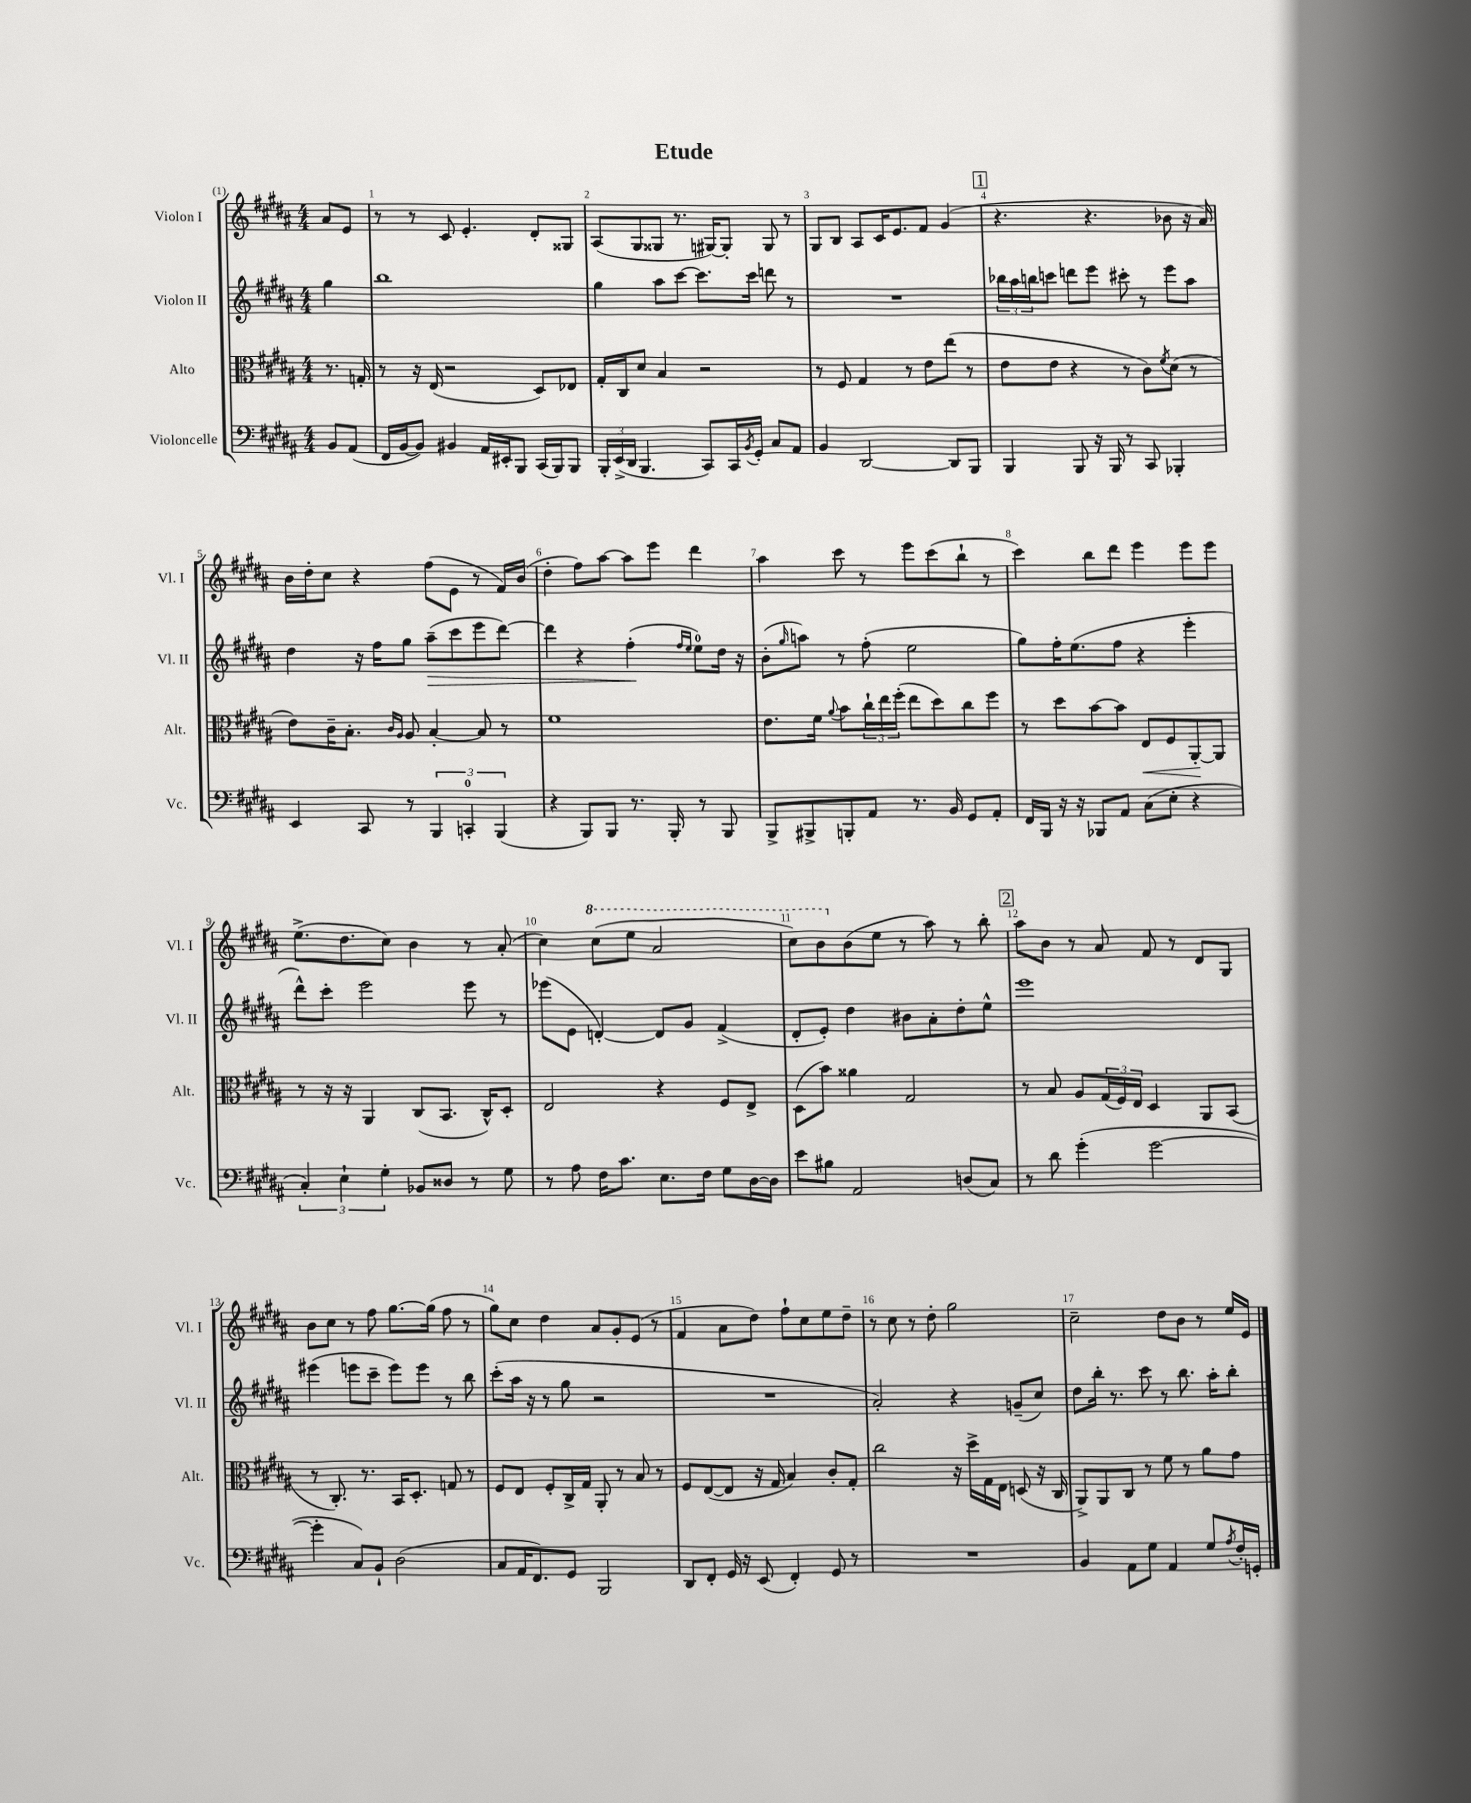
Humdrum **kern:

**kern	**kern	**kern	**kern
*staff4	*staff3	*staff2	*staff1
*clefF4	*clefC3	*clefG2	*clefG2
*k[f#c#g#d#a#]	*k[f#c#g#d#a#]	*k[f#c#g#d#a#]	*k[f#c#g#d#a#]
*M4/4	*M4/4	*M4/4	*M4/4
8BB/L	8.r	4gg#\	8a#/L
(8AA#/J	.	.	8e/J
.	16G'/	.	.
=	=	=	=
16FF#/LL	8r	1bb	8r
[16BB/J	.	.	.
8BB/]J)	16r	.	8r
.	(16E/	.	.
4BB#/	2r	.	8c#/
.	.	.	4.e'/
16AA#/LL	.	.	.
16EE#'/J	.	.	.
8BBB/J	.	.	.
(16CC#/LL	8D#/L)	.	8d#'/L
16BBB/J)	.	.	.
8BBB/J	8E-/J	.	8G##/J
=	=	=	=
24BBB'/LL	16G#'/LL	4gg#\	(8A#/L
(24EE^/	.	.	.
.	16C#/J	.	.
24DD#/JJ	.	.	.
4.BBB/	8d#/J	.	8G#/
.	4B/	8aa#\L	8G##/J
.	.	[8ccc#\J	8.r
8CC#/L)	2r	8.ccc#\]L	.
.	.	.	[16G#/LK)
16CC#/L	.	.	8G#'/]J
8qBB/	.	.	.
16GG#'/JJ	.	16ccc#\Jk	.
8C#/L	.	8ddd\	8G#/
8AA#/J	.	8r	8r
=	=	=	=
4BB/	8r	1r	8G#/L
.	8F#/	.	8B/J
[2DD#/	4G#/	.	8A#/L
.	.	.	16c#/K
.	.	.	8.e/
.	8r	.	.
.	8e\L	.	8f#/J
8DD#/]L	(8ee\J	.	(4g#/
8BBB/J	8r	.	.
=	=	=	=
4BBB/	8e\L	24bb-\LL	4.r
.	.	24aa#\	.
.	.	24bb\J	.
.	8e\J	8ccc\J	.
8BBB/	4r	8ddd\L	.
16r	.	8eee\J	4.r
16BBB/	.	.	.
8r	8r	8ccc#'\	.
8CC#/	8c#\L)	8r	.
.	8qf#/	.	.
4BBB-'/	(8d#\J	8eee\L	8b-\
.	8r	8aa#\J	16r
.	.	.	16a#/)
=	=	=	=
4EE/	8e\L)	4dd#\	16b\LL
.	.	.	16dd#'\J
.	16c#~\K	.	8cc#\J
.	8.B'\J	.	.
8CC#/	.	16r	4r
.	.	16ff#\LK	.
.	16qqc#/LL	.	.
.	16qqA#/JJ	.	.
8r	8A#/	8gg#\J	.
6BBB/	[4B'/	(8aa#~\L	(8ff#\L
.	.	8ccc#\	8e\J
6CC'/	.	.	.
.	8B/]	8eee\	8r
(6BBB/	.	.	.
.	8r	[8ddd#\J)	16f#/LL)
.	.	.	(16b/JJ
=	=	=	=
4r	1f#	4ddd#\]	4dd#'\
8BBB/L)	.	4r	8ff#\L)
8BBB/J	.	.	[8aa#\J
8.r	.	(4ff#'\	8aa#\]L
.	.	.	8eee\J
16BBB'/	.	.	.
.	.	16qqff#/LL	.
.	.	16qqee/JJ	.
8r	.	8ee\L)	4ddd#\
8BBB/	.	16dd#\Jk	.
.	.	16r	.
=	=	=	=
8BBB^/L	8.e\L	(8b'\L	4aa#\
.	.	16qqgg#/	.
8BBB#^/	.	8aa\J)	.
.	16f#\Jk	.	.
.	8qqa#/	.	.
8BBB'/	8b\L	8r	8ccc#\
8AA#/J	24cc#`\L	(8ff#'\	8r
.	24ee\	.	.
.	(24ff#'\JJ	.	.
8.r	8ee\L	2ee\	8eee\L
.	8dd#\)	.	(8ccc#\
16BB/	.	.	.
8GG#/L	8cc#\	.	8bb`\J
8AA#'/J	8ff#\J	.	8r
=	=	=	=
16FF#/LL	8r	8gg#\L)	4ccc#\)
16BBB/JJ	.	.	.
16r	8dd#\L	16ff#'\K	.
16r	.	(8.ee\	.
8BBB-/L	[8b\	.	8bb\L
8AA#/J	8b\]J	8ff#\J	8ddd#\J
(8C#\L	8E/L	4r	4eee\
8E'\J	8F#/	.	.
4r	[8AA#'/	4eee'\	8eee\L
.	8AA#/]J	.	8eee\J
=	=	=	=
6C#'/)	8r	8ddd#^^\L)	(8.ee^\L
.	16r	8ccc#'\J	.
6E`\	.	.	.
.	16r	.	8.dd#\
.	4AA#/	2eee\	.
6G#'\	.	.	.
.	.	.	8cc#\J)
8BB-/L	(8C#/L	.	4b\
8D##/J	8.BB/J	.	.
8r	.	8eee\	8r
.	16C#^^/LK)	.	.
8G#\	8D#'/J	8r	(8a#'/
=	=	=	=
8r	2E/	(8eee-\L	4cc#\)
8A#\	.	8e\J	.
16F#\LK	.	[4d'/)	(8ccc#\L
8.c#\J	.	.	.
.	.	.	8eee\J
8.E\L	4r	8d/]L	2aa#/
.	.	8g#/J	.
16F#\Jk	.	.	.
8G#\L	8F#/L	(4f#^/	.
[16D#\L	8E^/J	.	.
16D#\]JJ	.	.	.
=	=	=	=
8e\L	(8D#\L	8d#'/L	8ccc#\L)
8B#\J	8b\J)	8e'/J)	8bb\
2AA#/	4a##\	4dd#\	(8b\
.	.	.	8ee\J
.	2G#/	8b#\L	8r
.	.	8a#'\	8aa#\)
(8D/L	.	8dd#'\	8r
8C#/J)	.	8ee^^\J	8bb'\
=	=	=	=
8r	8r	1eee	8aa#\L
8d#\	8B/	.	8b\J
(4g#'\	8A#/L	.	8r
.	(24G#/L	.	8a#/
.	24F#/)	.	.
.	24E/JJ	.	.
[2g#\	4D#/	.	8f#/
.	.	.	8r
.	8AA#/L	.	8d#/L
.	(8BB/J	.	8G#/J
=	=	=	=
4g#'\]	8r	(4eee#\	8b\L
.	8.C#'/)	.	8cc#\J
8C#/L)	.	8eee\L	8r
.	8.r	.	.
8BB`/J	.	8ccc#~\J	8ff#\
(2D#\	16BB/LK	8eee\L)	[8.gg#\L
.	8.D#'/J	.	.
.	.	8eee\J	.
.	.	.	(16gg#\]Jk
.	8G/	8r	8ff#\
.	8r	8bb\	8r
=	=	=	=
8C#/L	8F#/L	(8ccc#'\L	8gg#\L)
16AA#/K	8E/J	16aa#\Jk	8cc#\J
8.FF#/)	.	16r	.
.	8F#'/L	8r	4dd#\
8GG#/J	16C#^/L	8gg#\	.
.	16G#/JJ	.	.
2BBB/	8AA#'/	2r	8a#/L
.	8r	.	8g#'/
.	8B/	.	(8e/J
.	8r	.	8r
=	=	=	=
8DD#/L	8F#/L	1r	4f#/
8FF#'/J	([8E/	.	.
16GG#/	8E/]J	.	8a#\L
16r	.	.	.
(8EE/	16r	.	8dd#\J)
.	16G#/	.	.
4FF#'/)	4B/)	.	8ff#`\L
.	.	.	8cc#\
8GG#/	8c#'/L	.	8ee\
8r	8G#'/J	.	8dd#~\J
=	=	=	=
1r	2cc#\	2a#'/)	8r
.	.	.	8cc#\
.	.	.	8r
.	.	.	8dd#'\
.	16r	4r	2gg#\
.	16dd#^\LL	.	.
.	16G#\	.	.
.	16E\JJ	.	.
.	(8D/	(8g~/L	.
.	16r	8cc#/J)	.
.	16C#/	.	.
=	=	=	=
4BB/	8AA#^/L)	8dd#\L	2cc#~\
.	8AA#/	16bb'\Jk	.
.	.	8.r	.
8AA#\L	8C#/J	.	.
8G#\J	8r	8ccc#\	.
4AA#/	8f#\	8r	8dd#\L
.	8r	8.bb\	8b\J
8G#/L	8a#\L	.	8r
.	.	16aa#'\LK	.
8qA#/	.	.	.
16F#'/L	8g#\J	8bb'\J	16ee/LL
16GG'/JJ	.	.	16e/JJ
==	==	==	==
*-	*-	*-	*-
